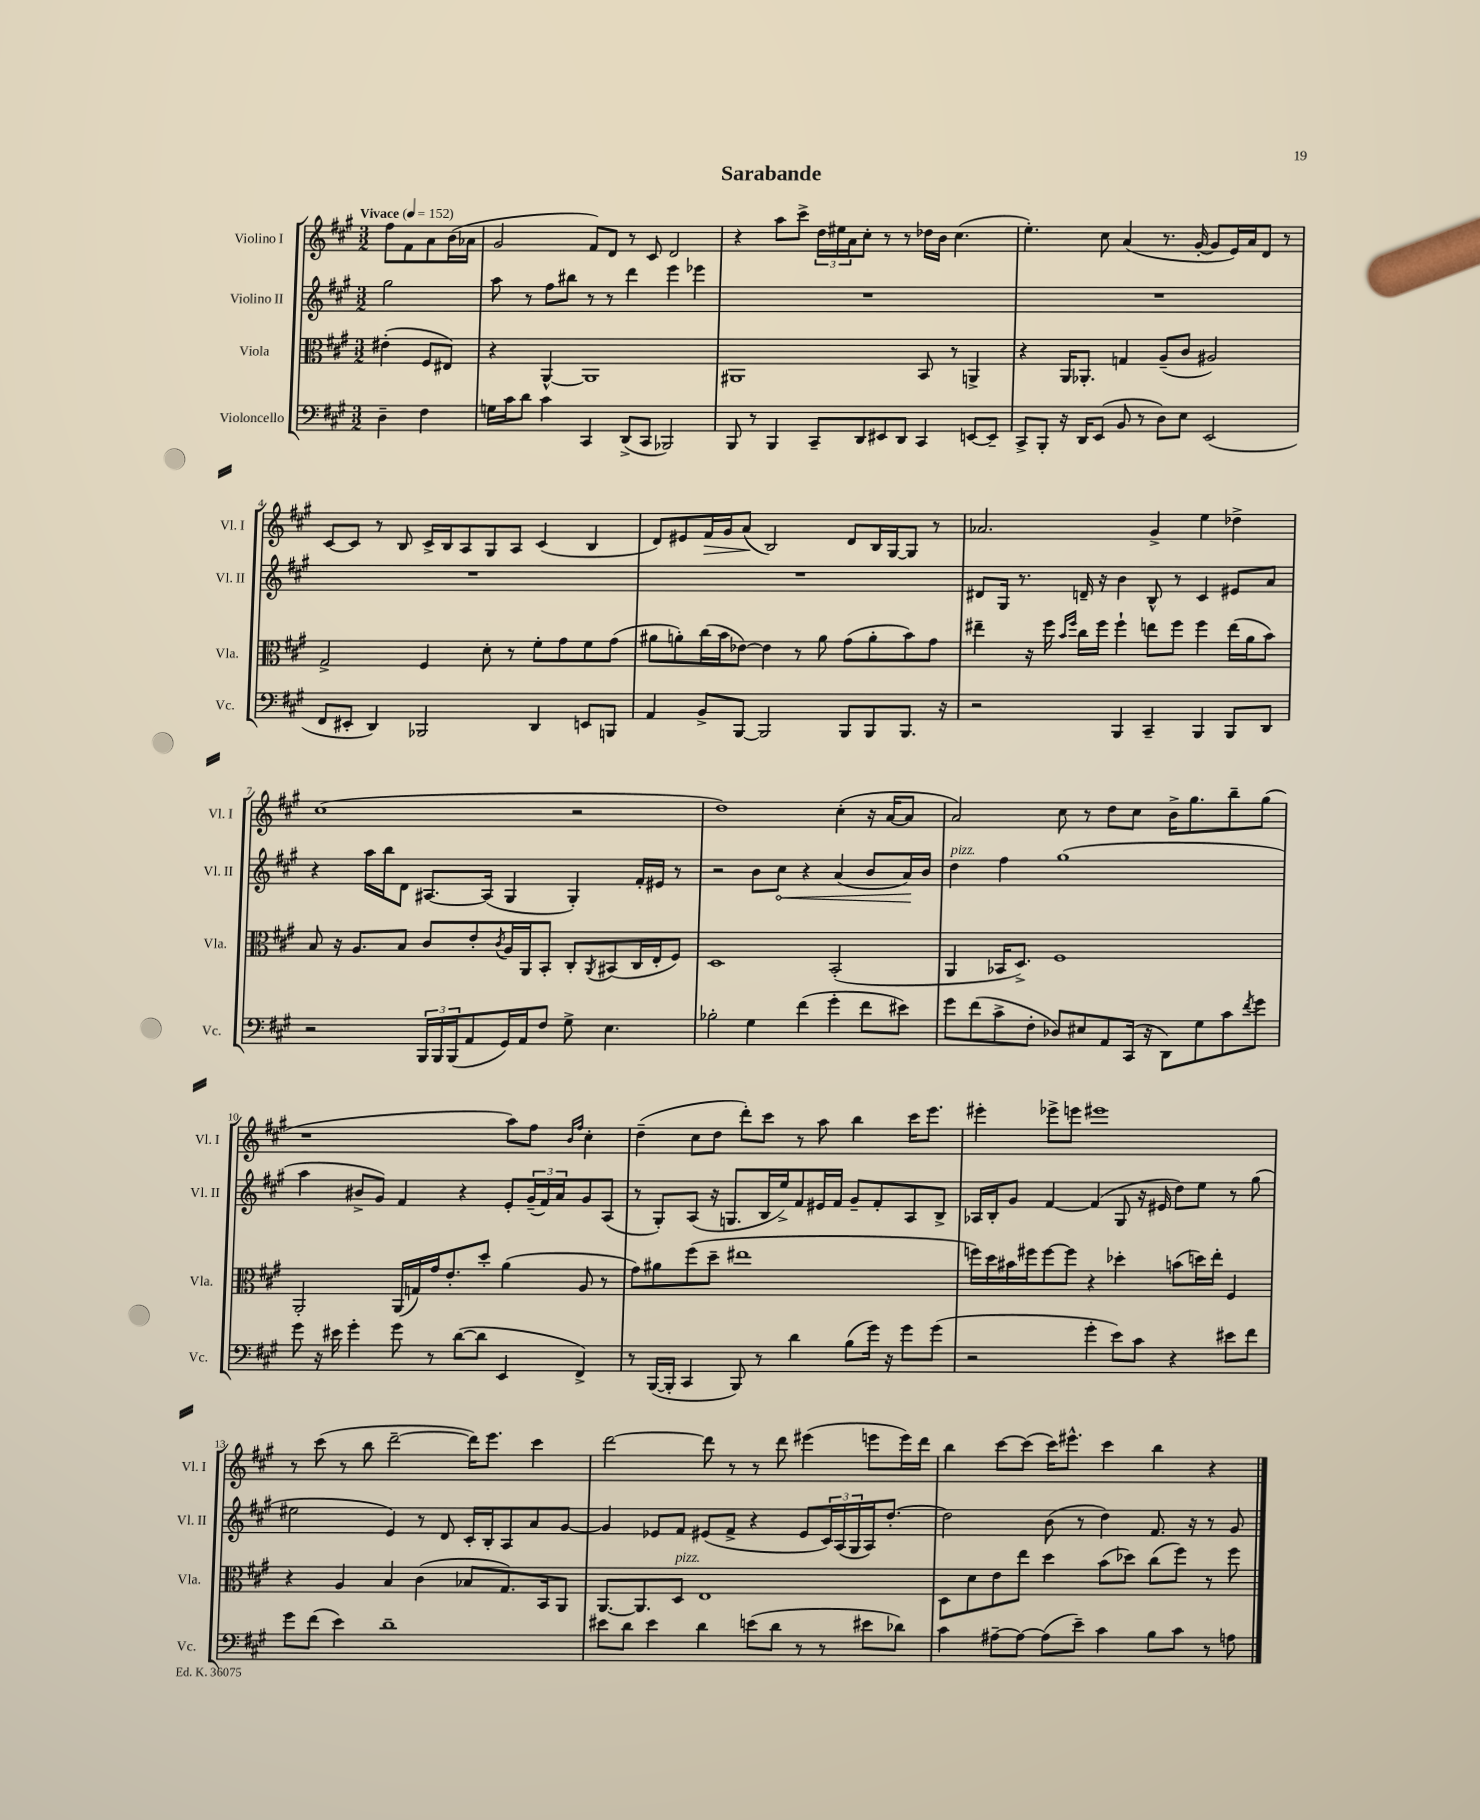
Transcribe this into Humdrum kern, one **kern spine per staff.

**kern	**kern	**kern	**kern
*staff4	*staff3	*staff2	*staff1
*clefF4	*clefC3	*clefG2	*clefG2
*k[f#c#g#]	*k[f#c#g#]	*k[f#c#g#]	*k[f#c#g#]
*M3/2	*M3/2	*M3/2	*M3/2
*MM152	*MM152	*MM152	*MM152
4D~	(4e#'	2gg#	8ff#
.	.	.	8f#
4F#	8F#	.	8a
.	8E#)	.	(16b
.	.	.	16a-
=	=	=	=
16G	4r	8aa	2g#
16c#	.	.	.
8d	.	8r	.
4c#	[4AA^^	8ff#	.
.	.	8bb#	.
4CC#	1AA]	8r	8f#)
.	.	8r	8d
(8DD^	.	4ddd	8r
8CC#	.	.	8c#
2BBB-)	.	4eee	2d
.	.	4eee-	.
=	=	=	=
8BBB	1AA#	1.r	4r
8r	.	.	.
4BBB	.	.	8aa
.	.	.	8ccc#^
8CC#~	.	.	24dd
.	.	.	24ee#
.	.	.	24a
8DD	.	.	8cc#'
8EE#	.	.	8r
8DD	.	.	8r
4CC#	8BB	.	16dd-
.	.	.	16b
.	8r	.	(4.cc#
[8EE	4AA^	.	.
8EE~]	.	.	.
=	=	=	=
8CC#^	4r	1.r	4.ee')
8BBB'	.	.	.
16r	16AA	.	.
16DD	8.AA-'	.	.
(8EE	.	.	8cc#
8BB	4G	.	(4a
8r	.	.	.
8D)	(8A~	.	8.r
8E	8c#	.	.
.	.	.	[16g#'
(2EE	2A#)	.	8g#]
.	.	.	16e)
.	.	.	16a
.	.	.	8d
.	.	.	8r
=	=	=	=
8FF#	2G#^	1.r	[8c#
8EE#'	.	.	8c#]
4DD)	.	.	8r
.	.	.	8B
2BBB-	4F#	.	16c#^
.	.	.	16B
.	.	.	8A
.	8d'	.	8G#
.	8r	.	8A
4DD	8f#'	.	(4c#
.	8g#	.	.
8EE	8f#	.	4B
8BBB	(8g#	.	.
=	=	=	=
4AA	8a#	1.r	8d)
.	8a')	.	8e#
8BB^	(16cc#	.	16f#
.	16b	.	16g#
[8BBB	[8e-)	.	(8a
2BBB]	4e-]	.	2B)
.	8r	.	.
.	8a	.	.
8BBB	(8g#	.	8d
8BBB	8a'	.	16B
.	.	.	[16G#
8.BBB	8b)	.	8G#]
.	8g#	.	8r
16r	.	.	.
=	=	=	=
2r	4ee#~	8d#	2.a-
.	.	16G#	.
.	.	8.r	.
.	16r	.	.
.	16ff#	.	.
.	16qqb	.	.
.	16qqff#	.	.
.	16cc#	16d~	.
.	16ff#	16r	.
4BBB	4ff#`	4b	.
4CC#~	8ee	8B^^	4g#^
.	8ff#	8r	.
4BBB	4ff#	4c#	4ee
8BBB	(16ee	8e#	4dd-^
.	16a	.	.
8DD	8b)	8a	.
=	=	=	=
2r	8B	4r	(1cc#
.	16r	.	.
.	8.A	.	.
.	.	16aa	.
.	.	16bb	.
.	8B	8d	.
24BBB	8c#	[8.A#	.
24BBB	.	.	.
(24BBB	.	.	.
8AA	8e'	.	.
.	.	(16A#]	.
.	8qc#	.	.
16GG#)	16A	4G#	.
16AA	16AA	.	.
8F#	8BB'	.	.
8G#^	8C#'	4G#')	2r
.	8qAA	.	.
4.E	(8BB#	.	.
.	16C#	16f#'	.
.	16E'	16e#	.
.	8F#)	8r	.
=	=	=	=
2B-'	1D	2r	1dd)
4G#	.	8b	.
.	.	8cc#	.
(4f#	.	4r	.
4g#'	(2BB'	(4a	(4cc#'
8f#	.	8b	16r
.	.	.	[16a
8e#)	.	16a)	8a]
.	.	16b	.
=	=	=	=
8g#	4AA	4dd	2a)
(8f#	.	.	.
8c#^	16BB-	4ff#	.
.	8.D^)	.	.
8F#'	.	.	.
8D-)	1F#	(1gg#	8cc#
8E#	.	.	8r
8AA	.	.	8dd
(16CC#	.	.	8cc#
16r	.	.	.
8DD)	.	.	16b^
.	.	.	8.gg#
8G#	.	.	.
8c#	.	.	8bb~
8qf#	.	.	.
8g#	.	.	(8gg#
=	=	=	=
8g#	2AA'	4aa	1r
16r	.	.	.
16e#	.	.	.
4g#'	.	8b#^	.
.	.	8g#)	.
8g#	(16AA	4f#	.
.	16G)	.	.
8r	16g#	.	.
.	8.e'	.	.
([8d	.	4r	.
8d]	8dd'	.	.
4EE	(4a	8e'	8aa)
.	.	(24g#~	8ff#
.	.	24f#)	.
.	.	24a	.
.	.	.	16qqb
.	.	.	16qqff#
4FF#^)	8A	8g#	4cc#'
.	8r	(8A	.
=	=	=	=
8r	8g#)	8r	(4dd~
([16BBB	8a#	8G#')	.
16BBB']	.	.	.
4CC#	(8ff#	(8A	8cc#
.	8dd~	16r	8dd
.	.	8.G	.
8BBB)	1ee#	.	8ddd')
8r	.	16B	8ccc#
.	.	16ee^)	.
4d	.	8f#	8r
.	.	16e#	8aa
.	.	16f#	.
(8B	.	8g#~	4bb
16g#)	.	8f#'	.
16r	.	.	.
8g#	.	8A	16ccc#
.	.	.	8.eee
(8g#	.	8B^	.
=	=	=	=
2r	16ff)	16A-	4eee#'
.	16dd	16B'	.
.	16b#	8g#	.
.	16ff#	.	.
.	[8ff#	[4f#	8eee-^
.	8ff#]	.	8eee
4g#'	4r	(4f#]	1eee#
8e)	4dd-'	8G#	.
8c#	.	16r	.
.	.	16e#	.
4r	(8b	8dd)	.
.	16dd)	8ee	.
.	16ee'	.	.
8e#	4F#	8r	.
8f#	.	(8gg#	.
=	=	=	=
8g#	4r	2ee#	8r
(8f#	.	.	(8ccc#
4e)	4A	.	8r
.	.	.	8bb
1d~	4B	4e)	[2ddd~
.	(4c#	8r	.
.	.	8d	.
.	8B-	16c#'	16ddd])
.	.	16B'	8.eee
.	8.G#)	8A	.
.	.	8a	4ccc#
.	16BB	.	.
.	8AA	[8g#	.
=	=	=	=
8e#	[8.AA	4g#]	[2ddd
8d	.	.	.
.	8.AA]	.	.
4e#	.	8e-	.
.	8D	8f#	.
4d	1E	(8e#	8ddd]
.	.	8f#^	8r
(8e	.	4r	8r
8d	.	.	8ddd
8r	.	8e#	(4eee#
8r	.	24c#)	.
.	.	(24A	.
.	.	24G#	.
8e#	.	16A)	8eee
.	.	[8.dd'	.
8d-)	.	.	16eee)
.	.	.	16ddd
=	=	=	=
4c#	8D	2dd]	4bb
.	8d	.	.
[8A#~	8e	.	[8ccc#
8A#_	8ee	.	(8ccc#]
(8A#]	4dd	(8b	16ccc#)
.	.	.	8.eee#^^
8e~)	.	8r	.
4c#	(8b	4dd)	4ccc#
.	8dd-)	.	.
8B	(8cc#	8.f#	4bb
8c#	8ff#)	.	.
.	.	16r	.
8r	8r	8r	4r
8A	8ff#	8g#	.
==	==	==	==
*-	*-	*-	*-
